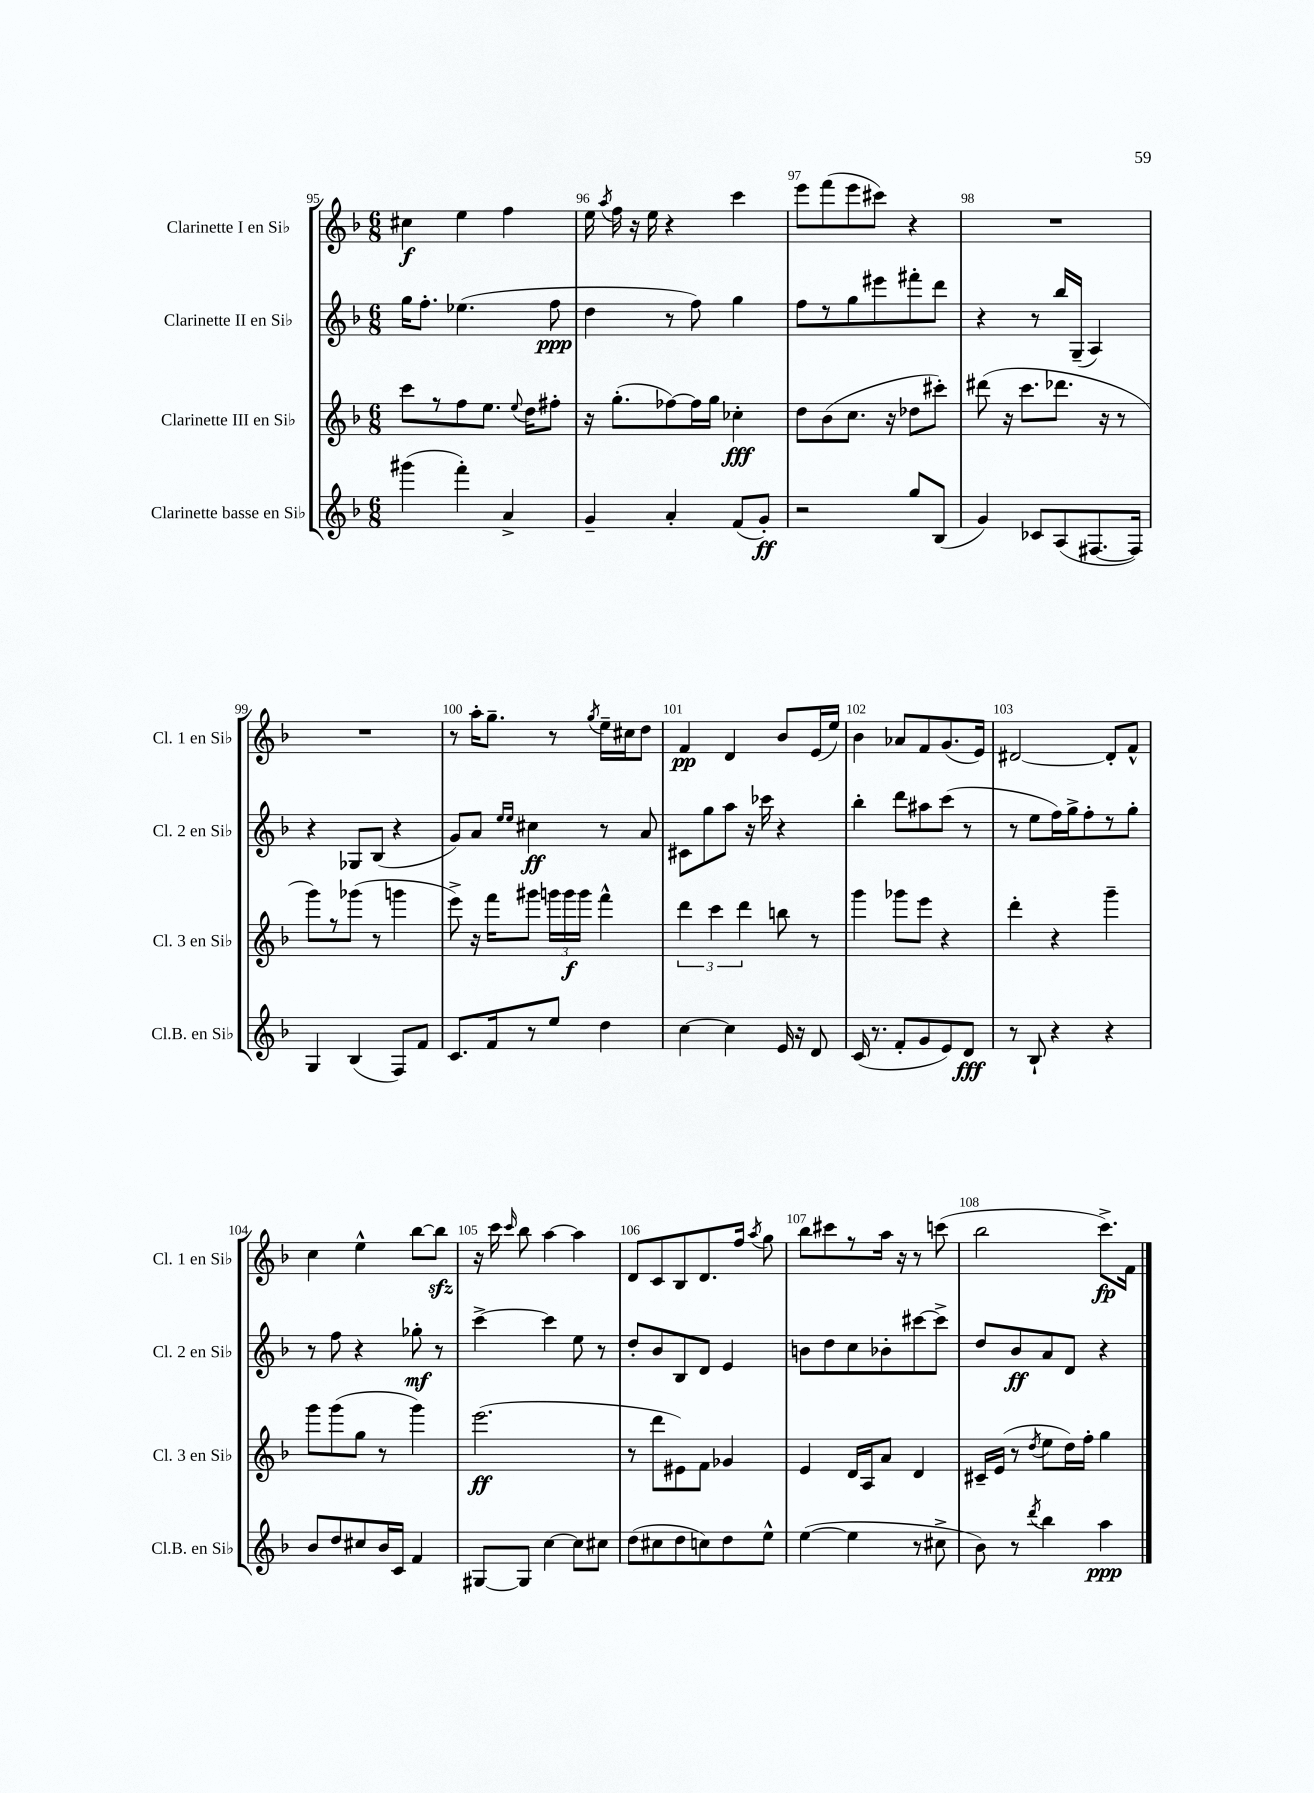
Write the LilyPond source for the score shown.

<<
\new StaffGroup <<
\new Staff = "s0" \with { instrumentName = "Clarinette I en Sib" shortInstrumentName = "Cl. 1 en Sib" } {
    \clef treble \key f \major \numericTimeSignature \time 6/8
    \autoBeamOff cis''4\f e''4 f''4 |
    e''16 \acciaccatura { a''8 } f''16 r16 e''16 r4 c'''4 |
    e'''8[ f'''8( e'''8 cis'''8]) r4 |
    R2. |
    R2. |
    r8 a''16[-. g''8.]-- r8 \acciaccatura { g''8 } e''16[-- cis''16 d''8] |
    f'4\pp d'4 bes'8[ e'16( e''16]) |
    bes'4 aes'8[ f'8 g'8.( e'16]) |
    dis'2~ dis'8[-. f'8]-^ |
    c''4 e''4-^ bes''8[~ bes''8]\sfz |
    r16 c'''16 \grace { c'''16 } bes''8 a''4~ a''4 |
    d'8[ c'8 bes8 d'8. f''16] \acciaccatura { a''8 } g''8 |
    bes''8[ cis'''8 r8 a''16] r16 r8 c'''8( |
    bes''2 c'''8.[->\fp) f'16] \bar "|." |
}
\new Staff = "s1" \with { instrumentName = "Clarinette II en Sib" shortInstrumentName = "Cl. 2 en Sib" } {
    \clef treble \key f \major \numericTimeSignature \time 6/8
    \autoBeamOff g''16[ f''8.]-. ees''4.( f''8\ppp |
    d''4 r8 f''8) g''4 |
    f''8[ r8 g''8 eis'''8 fis'''8-. d'''8] |
    r4 r8 bes''16[ g16]--( a4) |
    r4 ges8[ bes8]( r4 |
    g'8[) a'8] \grace { e''16[ e''16] } cis''4\ff r8 a'8 |
    cis'8[ g''8 a''8] r16 ces'''16 r4 |
    bes''4-. d'''8[ ais''8 c'''8]( r8 |
    r8 e''8[ f''16) g''16-> f''8-. r8 g''8]-. |
    r8 f''8 r4 ges''8-.\mf r8 |
    c'''4~-> c'''4 e''8 r8 |
    d''8[-. bes'8 bes8 d'8] e'4 |
    b'8[ d''8 c''8 bes'8-. cis'''8~ cis'''8]-> |
    d''8[ bes'8\ff a'8 d'8] r4 \bar "|." |
}
\new Staff = "s2" \with { instrumentName = "Clarinette III en Sib" shortInstrumentName = "Cl. 3 en Sib" } {
    \clef treble \key f \major \numericTimeSignature \time 6/8
    \autoBeamOff c'''8[ r8 f''8 e''8.] \appoggiatura { e''8 } d''16[ fis''8]-. |
    r16 g''8.[-.( fes''8~) fes''16 g''16] ces''4-.\fff |
    d''8[ bes'8( c''8.] r16 des''8[ cis'''8]-.) |
    dis'''8( r16 c'''8.[ des'''8.] r16 r8 |
    g'''8[) r8 ges'''8]( r8 g'''4 |
    e'''8->) r16 f'''16[ gis'''8] \tuplet 3/2 { g'''16[ g'''16\f g'''16] } f'''4-^ |
    \tuplet 3/2 { d'''4 c'''4 d'''4 } b''8 r8 |
    g'''4 ges'''8[ e'''8] r4 |
    d'''4-. r4 g'''4-- |
    g'''8[ g'''8( g''8] r8 g'''4) |
    e'''2.\ff( |
    r8 d'''8[ eis'8) f'8] ges'4 |
    e'4 d'16[ a16 a'8] d'4 |
    cis'16[-- e'16]( r8 \acciaccatura { d''8 } e''8[ d''16) f''16]-. g''4 \bar "|." |
}
\new Staff = "s3" \with { instrumentName = "Clarinette basse en Sib" shortInstrumentName = "Cl.B. en Sib" } {
    \clef treble \key f \major \numericTimeSignature \time 6/8
    \autoBeamOff gis'''4( f'''4-.) a'4-> |
    g'4-- a'4-. f'8[( g'8]-.\ff) |
    r2 g''8[ bes8]( |
    g'4) ces'8[ a8( fis8.~ fis16]) |
    g4 bes4( f8[) f'8] |
    c'8.[ f'16 r8 e''8] d''4 |
    c''4~ c''4 e'16 r16 d'8 |
    c'16( r8. f'8[-. g'8 e'8) d'8]\fff |
    r8 bes8-! r4 r4 |
    bes'8[ d''8 cis''8 bes'16 c'16] f'4 |
    gis8[~ gis8] c''4~ c''8[ cis''8] |
    d''8[( cis''8 d''8 c''8) d''8 e''8]-^ |
    e''4~( e''4 r8 cis''8-> |
    bes'8) r8 \acciaccatura { d'''8 } bes''4 a''4\ppp \bar "|." |
}
>>
>>
\layout { \context { \Score currentBarNumber = #95 \override BarNumber.break-visibility = ##(#f #t #t) barNumberVisibility = #all-bar-numbers-visible } }
